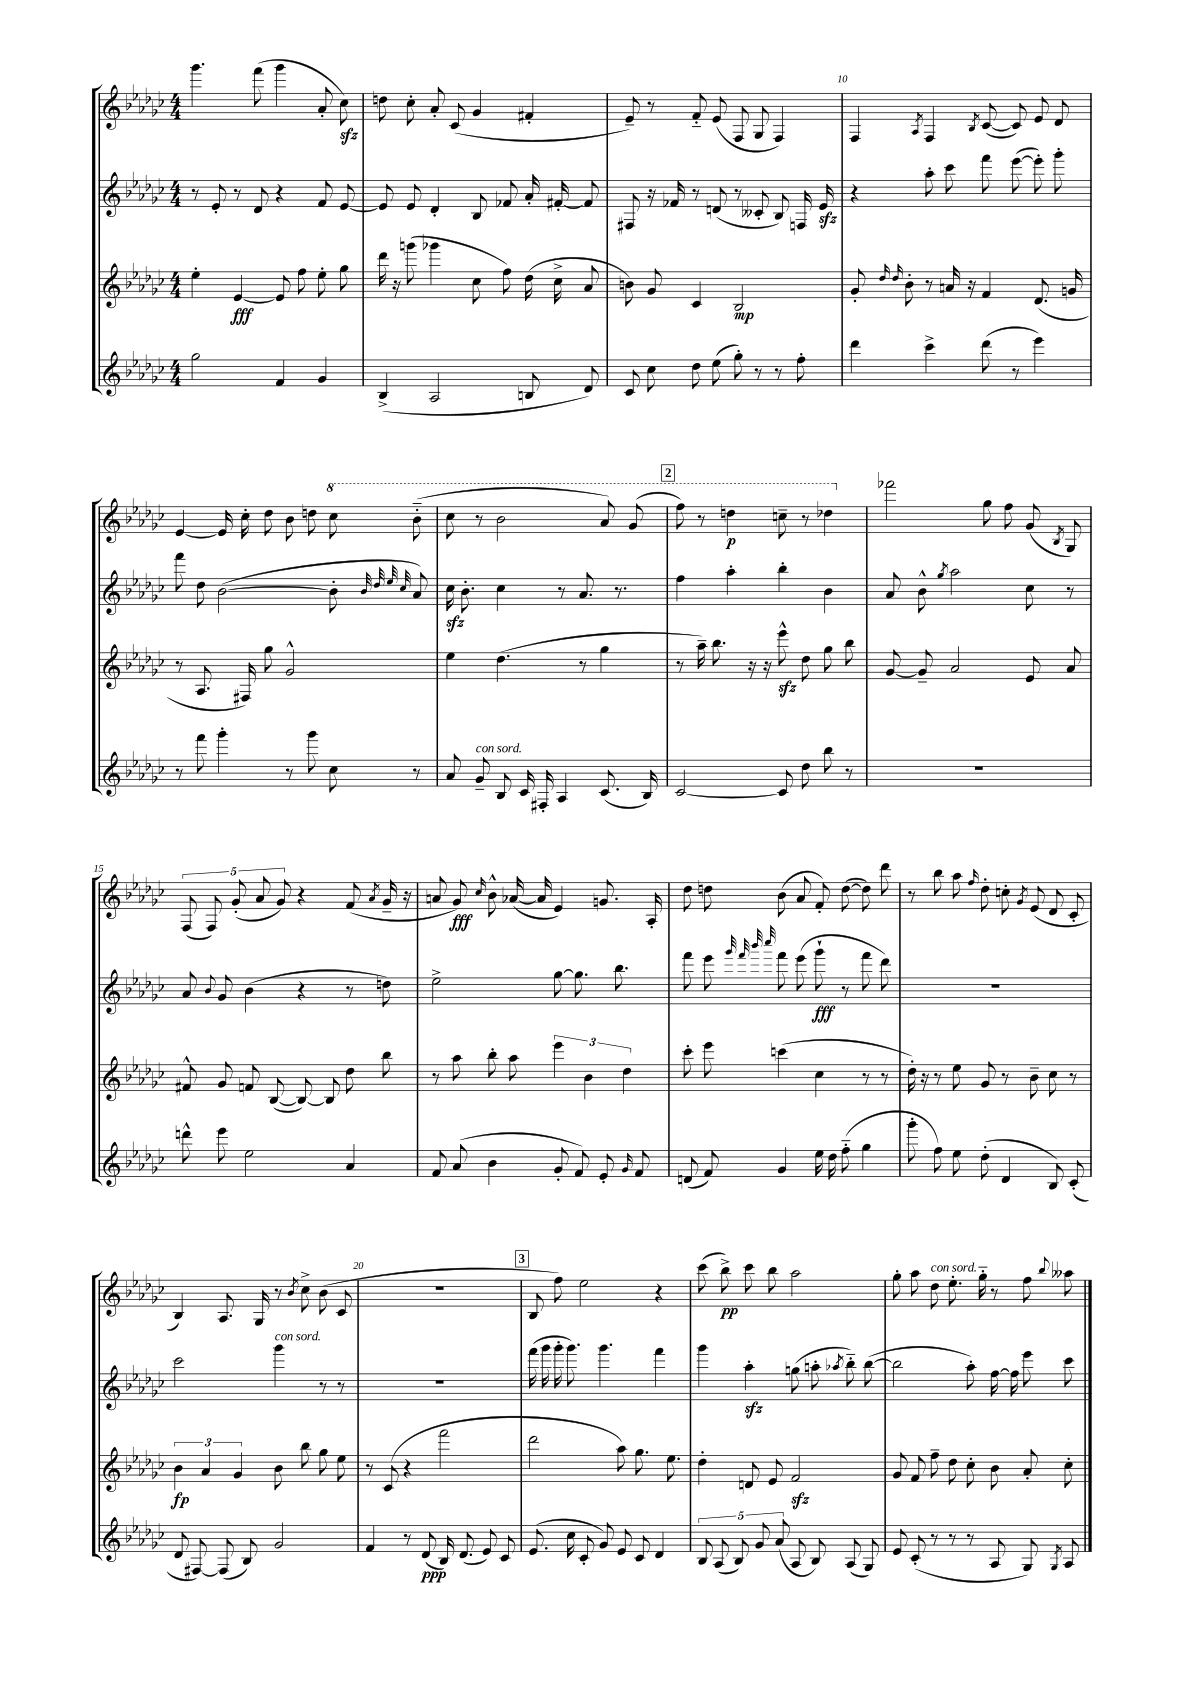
<<
\new StaffGroup <<
\new Staff = "s0" {
    \clef treble \key ges \major \numericTimeSignature \time 4/4
    \autoBeamOff ges'''4. f'''8( ges'''4 aes'8-. ces''8\sfz) |
    d''8 ces''8-. aes'8-. ces'8( ges'4 fis'4-. |
    ees'8--) r8 f'8-_ ees'8( f8 ges8 f4) |
    f4 \acciaccatura { aes8 } f4 \acciaccatura { bes8 } ces'8~( ces'8) ees'8 des'8 |
    ees'4~ ees'16 ces''16-. des''8 bes'8 d''8 \ottava #1 ces'''8 bes''8-_( |
    ces'''8 r8 bes''2 aes''8) ges''8( |
    \mark \markup { \box "2" } f'''8) r8 d'''4\p c'''8-- r8 des'''4 \ottava #0 |
    fes'''2 ges''8 f''8 ges'8( \acciaccatura { bes8 } ges8) |
    \tuplet 5/4 { f8( f8) ges'8-.( aes'8 ges'8) } r4 f'8( \acciaccatura { aes'8 } ges'16-- r16 |
    a'8 ges'8\fff) \grace { ces''16 } bes'8-^ aes'16~( aes'16 ees'4) g'8. aes16-. |
    des''8 d''8 bes'8( aes'8 f'8-.) d''8~( d''8) des'''8 |
    r8 bes''8 aes''8 \grace { f''16 } des''8-. c''8-. \acciaccatura { ges'8 } ees'8( des'8 ces'8-. |
    bes4) aes8. ges16 r8 \acciaccatura { bes'8 } ces''8-> bes'8( ces'8 |
    R1 |
    \mark \markup { \box "3" } bes8 f''8) ees''2 r4 |
    ces'''8( bes''8->\pp) ces'''8 bes''8 aes''2 |
    ges''8-. aes''8 des''8^\markup { \italic "con sord." } ees''8.-. ges''16-_ r8 f''8 \appoggiatura { bes''8 } aeses''8 \bar "|." |
}
\new Staff = "s1" {
    \clef treble \key ges \major \numericTimeSignature \time 4/4
    \autoBeamOff r8 ees'8-. r8 des'8 r4 f'8 ees'8~ |
    ees'8 ees'8 des'4-. bes8 fes'8 aes'16-. fis'16~-. fis'8 |
    fis8 r16 fes'16 r8 d'8( r8 ceses'8-. bes8) f16 ees'16\sfz |
    r4 aes''8-. ces'''8 f'''8 ees'''8~( ees'''8-.) ges'''8-. |
    f'''8 des''8 bes'2~( bes'8-. \grace { bes'32 des''32 ees''32 ces''32 } aes'8) |
    ces''16\sfz bes'8.-. ces''4 r8 aes'8. r8. |
    \mark \markup { \box "2" } f''4 aes''4-. bes''4-. bes'4 |
    aes'8 bes'8-^ \acciaccatura { ges''8 } aes''2 ces''8 r8 |
    aes'8 \appoggiatura { bes'8 } ges'8 bes'4( r4 r8 d''8) |
    ees''2-> ges''8~ ges''8. bes''8. |
    f'''8 ees'''8 \grace { ges'''32 f'''32 bes'''32 ces''''32 } f'''8 ees'''8( ges'''8-!\fff r8 f'''8 des'''8) |
    R1 |
    ces'''2 ges'''4^\markup { \italic "con sord." } r8 r8 |
    R1 |
    \mark \markup { \box "3" } f'''16( ges'''16 ges'''16-. ges'''8.) ges'''4. f'''4 |
    ges'''4 aes''4-.\sfz g''8( a''8-. \acciaccatura { aes''8 } bes''8-_) bes''8~( |
    bes''2 aes''8-.) f''16~ f''16 ees'''8 ces'''8 \bar "|." |
}
\new Staff = "s2" {
    \clef treble \key ges \major \numericTimeSignature \time 4/4
    \autoBeamOff ees''4-. ees'4~\fff ees'8 f''8 ees''8-. ges''8 |
    des'''16 r16 g'''8( ges'''4 ces''8 f''8) des''16( ces''16-> aes'8 |
    b'8) ges'8 ces'4 bes2\mp |
    ges'8-. \grace { des''16 des''16 } bes'8-. r8 a'16 r16 f'4 des'8.( g'16 |
    r8 aes8. fis16) ges''8 ges'2-^ |
    ees''4 des''4.( r8 ges''4 |
    \mark \markup { \box "2" } r8 aes''16--) bes''8. r16 r16 ees'''8-^\sfz des''8 ges''8 bes''8 |
    ges'8~ ges'8-- aes'2 ees'8 aes'8 |
    fis'8-^ ges'8 f'8 bes8~( bes8~) bes8 des''8 bes''8 |
    r8 aes''8 bes''8-. aes''8 \tuplet 3/2 { ees'''4 bes'4 des''4 } |
    ces'''8-. ees'''8 c'''4( ces''4 r8 r8 |
    des''16-.) r16 r8 ees''8 ges'8 r8 bes'8-- ces''8 r8 |
    \tuplet 3/2 { bes'4\fp aes'4 ges'4 } bes'8 bes''8 ges''8 ees''8 |
    r8 ces'8( r4 f'''2 |
    \mark \markup { \box "3" } des'''2 aes''8) ges''8. ees''8. |
    des''4-. d'8 ees'8 f'2\sfz |
    ges'8 f'8 f''8-- des''8 ces''8-. bes'8 aes'8-. ces''8-. \bar "|." |
}
\new Staff = "s3" {
    \clef treble \key ges \major \numericTimeSignature \time 4/4
    \autoBeamOff ges''2 f'4 ges'4 |
    bes4->( aes2 b8 des'8) |
    ces'8 ces''8 des''8 ees''8( ges''8-.) r8 r8 f''8-. |
    des'''4 ces'''4-> des'''8( r8 ees'''4) |
    r8 f'''8 ges'''4-. r8 ges'''8 ces''8 r8 |
    aes'8 ges'8--^\markup { \italic "con sord." } bes8 ces'16 fis16-. aes4 ces'8.( bes16) |
    \mark \markup { \box "2" } ces'2~ ces'8 des''8 bes''8 r8 |
    R1 |
    d'''8-^ ees'''8 ees''2 aes'4 |
    f'8 aes'8( bes'4 ges'8-. f'8) ees'8-. \grace { ges'16 } f'8 |
    d'8( f'8) ges'4 ees''16 des''16 f''8-_( ges''4 |
    ges'''8-. f''8) ees''8 des''8-.( des'4 bes8) ces'8-.( |
    des'8 fis8~) fis8( bes8) ges'2 |
    f'4 r8 des'8\ppp( bes16) des'8.( ees'8) ces'8 |
    \mark \markup { \box "3" } ees'8.( ces''16 ces'8-. ges'8) ees'8 ces'8 des'4 |
    \tuplet 5/4 { bes8 aes8( bes8) ges'8 aes'8( } aes8 bes8) aes8( ges8) |
    ees'8 ces'8-.( r8 r8 r8 aes8 ges8) \acciaccatura { ges8 } aes8 \bar "|." |
}
>>
>>
\layout { \context { \Score currentBarNumber = #7 \override BarNumber.break-visibility = ##(#f #t #t) barNumberVisibility = #(every-nth-bar-number-visible 5) } }
